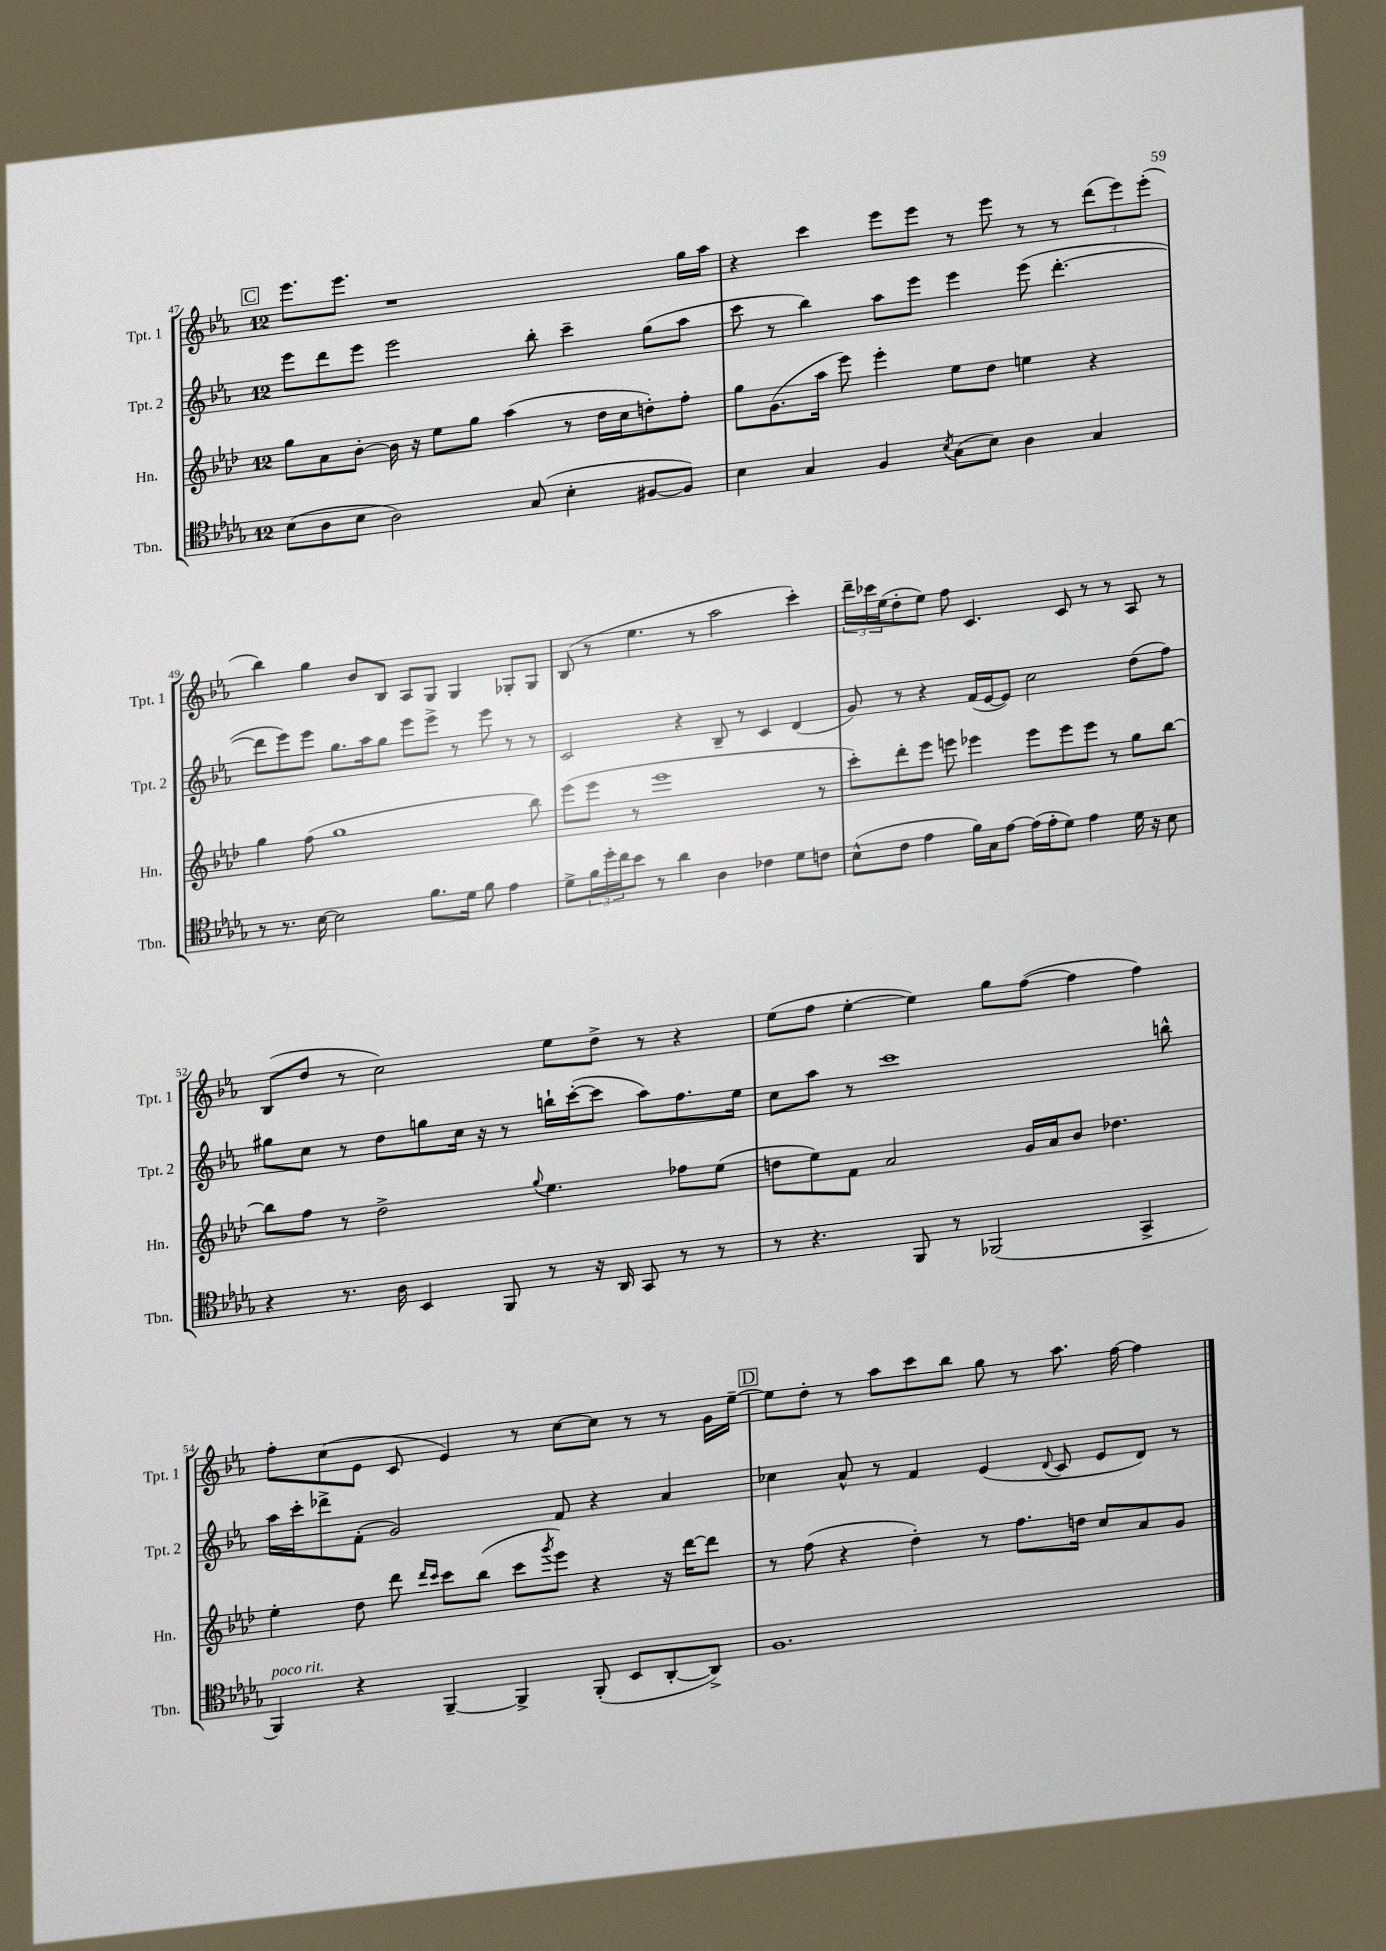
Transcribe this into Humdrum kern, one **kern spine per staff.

**kern	**kern	**kern	**kern
*staff4	*staff3	*staff2	*staff1
*clefC4	*clefG2	*clefG2	*clefG2
*k[b-e-a-d-g-]	*k[b-e-a-d-]	*k[b-e-a-]	*k[b-e-a-]
*M12/8	*M12/8	*M12/8	*M12/8
(8B-	8gg	8eee-	8.eee-
8A-	8a-	8ddd	.
.	.	.	8.eee-
8B-	[8b-'	8eee-	.
2A-)	16b-]	2eee-	1r
.	16r	.	.
.	8ee-	.	.
.	8gg	.	.
.	(4aa-	.	.
(8G-	.	8bb-'	.
4B-'	8r	4ccc~	.
.	16dd-	.	.
.	16cc	.	.
[8F#	8dd')	(8gg	.
8F#])	8ff'	8aa-	16gg
.	.	.	16aa-
=	=	=	=
4B-	8gg	8ccc	4r
.	(8.g	8r	.
4G-	.	4bb-)	4ccc
.	16aa-	.	.
.	8eee-)	.	.
4F	4eee-'	8aa-	8eee-
.	.	8eee-	8eee-
8qB-	.	.	.
(8G-	8ee-	4eee-	8r
8B-)	8dd-	.	8eee-
4A-	4ee	(8eee-	8r
.	.	[4.ddd'	8r
4G-	4r	.	(12ddd
.	.	.	12eee-)
.	.	.	(12eee-'
=	=	=	=
8r	4gg	8ddd]	4bb-)
8.r	.	8eee-)	.
.	(8ff	8eee-	4gg
[16B-	.	.	.
2B-]	1gg	8.gg	.
.	.	.	8b-
.	.	16aa-	.
.	.	8gg	8B-
.	.	8eee-	8A-
8.f	.	8eee-^	8G
.	.	8r	4G
16d-	.	.	.
8f	.	8eee-	.
4e-	.	8r	8G-'
.	8bb-)	8r	8G-
=	=	=	=
8d-^	(8eee-	2c	(8B-
24f	8eee-	.	8r
24dd-'	.	.	.
24cc	.	.	.
8b-	8r	.	4.ee-
8r	1eee-	.	.
4a-	.	4r	.
.	.	.	8r
4A-	.	8B-~	2aa-
.	.	8r	.
4c-	.	4c	.
8d-	.	(4d	4ccc')
8c	8r	.	.
=	=	=	=
(8B-^^	8ccc')	8g)	24ddd~
.	.	.	24ccc-
.	.	.	(24ee-
8c	8ddd-'	8r	8dd'
4e-	8eee-	4r	8ee-)
.	8eee	.	8ff
16f)	4eee-	(16f	4.c
16G-	.	[16e-	.
[8e-	.	8e-])	.
(16e-]	8eee-	2cc	.
16e-'	.	.	.
8d-)	8eee-	.	8c
4e-	8eee-	.	8r
.	8r	.	8r
16d-	8gg	(8dd	8A-
16r	.	.	.
8B-	[8bb-	8ff)	8r
=	=	=	=
4r	8bb-]	8gg#	(8B-
.	8ff	8cc	8dd
8.r	8r	8r	8r
.	2dd-^	8dd	2cc)
16A-	.	.	.
4BB-	.	8gg	.
.	.	16cc	.
.	.	16r	.
8FF	.	8r	.
.	8qqgg	.	.
8r	4.ee-	16bb`	8ee-
.	.	([16ccc'	.
16r	.	8ccc]	8dd^
16AA-	.	.	.
8GG-	.	8aa-)	8r
8r	8ff-	8.ff	4r
8r	(8ee-	.	.
.	.	16ee-	.
=	=	=	=
8r	8dd	8cc	(8ee-
4.r	8ee-)	8aa-	8ff
.	8f	8r	[4ee-'
.	2a-	1ccc	.
8FF	.	.	4ee-])
8r	.	.	.
(2FF-	.	.	8gg
.	16g	.	([8ff
.	16a-	.	.
.	8b-	.	4ff]
.	4.dd-	.	.
4GG-^	.	.	4ff)
.	.	8bb^^	.
=	=	=	=
4FF)	4ee-'	16aa-	8ff'
.	.	16ccc'	.
.	.	8ddd-^	(8cc
4r	8dd-	(8f'	8e-
.	8ddd-	2g)	8c
.	16qqddd-	.	.
.	16qqccc	.	.
[4FF~	8ccc	.	4e-)
.	(8bb-	.	.
4FF^]	8ccc	.	8r
.	8qggg	.	.
.	8eee-)	8f	[8cc
(8FF'	4r	4r	8cc]
8BB-	.	.	8r
[8AA-'	16r	4a-	8r
.	[16ddd-	.	.
8AA-^])	8ddd-]	.	16g
.	.	.	[16ee-~
=	=	=	=
1.F	8r	4cc-	8ee-]
.	(8ff	.	8dd'
.	4r	8a-^^	8r
.	.	8r	8aa-
.	4dd-')	4f	8ccc
.	.	.	8bb-
.	8r	(4e-	8gg
.	8.ff	.	8r
.	.	8qqd	.
.	.	8c	8.aa-
.	16dd	.	.
.	8cc	8e-	.
.	.	.	[16ff
.	8a-	8d)	4ff]
.	8g	8r	.
==	==	==	==
*-	*-	*-	*-
